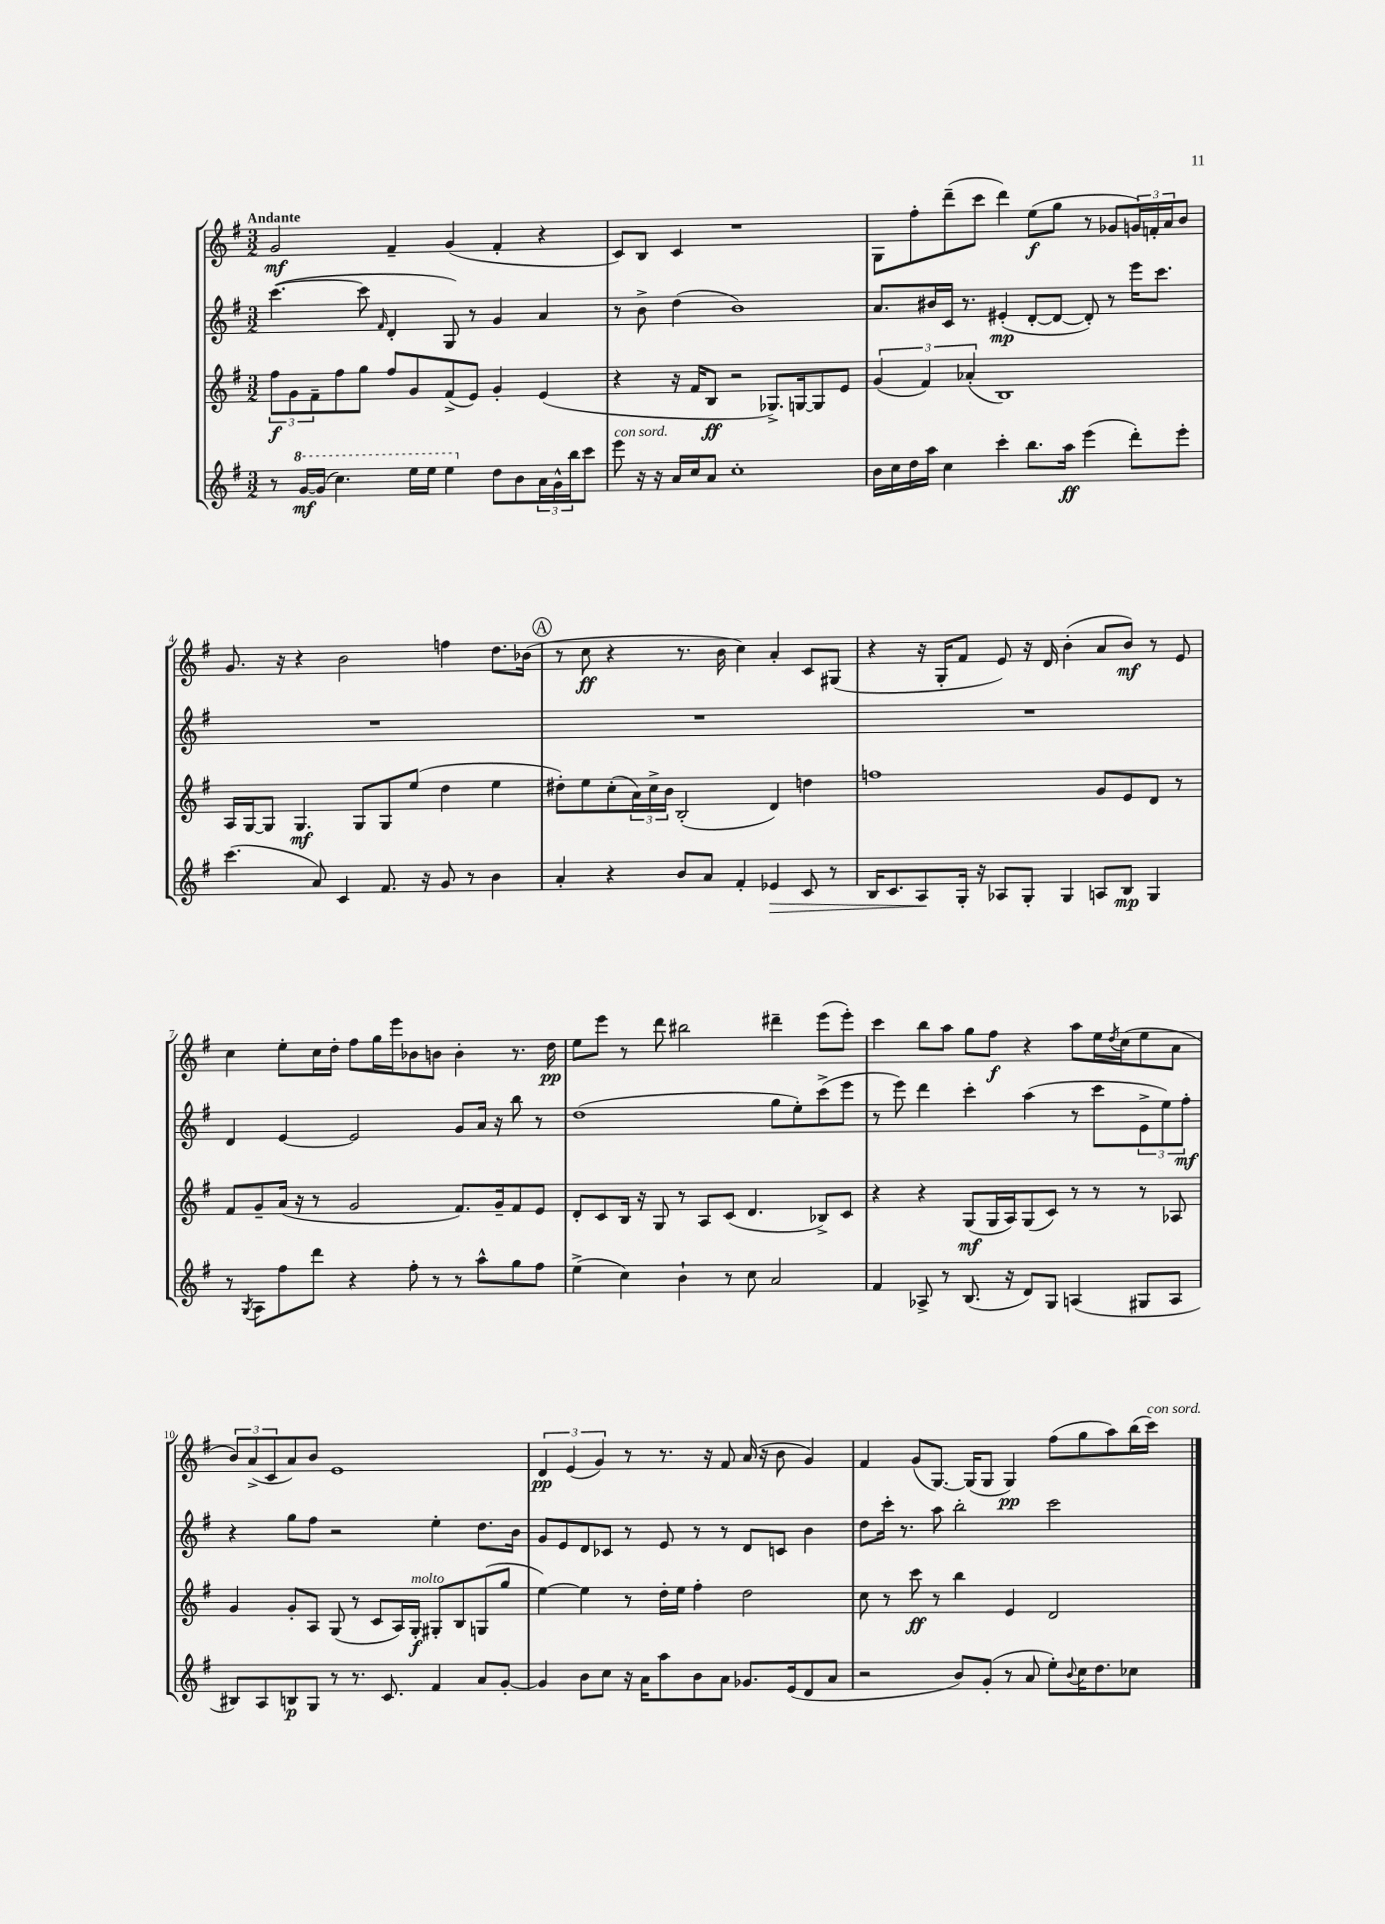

**kern	**dynam	**kern	**dynam	**kern	**dynam	**kern	**dynam
*part4	*part4	*part3	*part3	*part2	*part2	*part1	*part1
*staff4	*staff4	*staff3	*staff3	*staff2	*staff2	*staff1	*staff1
*clefG2	*	*clefG2	*	*clefG2	*	*clefG2	*
*k[f#]	*	*k[f#]	*	*k[f#]	*	*k[f#]	*
*M3/2	*	*M3/2	*	*M3/2	*	*M3/2	*
=1	=1	=1	=1	=1	=1	=1	=1
!	!	!	!	!	!	!LO:TX:a:B:t=Andante	!
8r	.	12ff#\L	f	([4.ccc\	.	2g/	mf
.	.	12g\	.	.	.	.	.
*8va	*	*	*	*	*	*	*
[16gg/LL	mf	.	.	.	.	.	.
.	.	12f#~\	.	.	.	.	.
(16gg/JJ]	.	.	.	.	.	.	.
4.ccc\)	.	8ff#\	.	.	.	.	.
.	.	8gg\J	.	8ccc\]	.	.	.
.	.	.	.	16qqf#/	.	.	.
.	.	8ff#/L	.	4d'/	.	4f#~/	.
16eee\LL	.	8g/	.	.	.	.	.
16eee\JJ	.	.	.	.	.	.	.
4eee\	.	(8f#^/	.	8G/)	.	(4g/	.
.	.	8e/J)	.	8r	.	.	.
*X8va	*	*	*	*	*	*	*
8dd\L	.	4g'/	.	4g/	.	4f#'/	.
8b\	.	.	.	.	.	.	.
24a\L	.	(4e/	.	4a/	.	4r	.
24g^^\	.	.	.	.	.	.	.
24bb\J	.	.	.	.	.	.	.
8ccc\J	.	.	.	.	.	.	.
=2	=2	=2	=2	=2	=2	=2	=2
!LO:TX:a:i:t=con sord.	!	!	!	!	!	!	!
8eee\	.	4r	.	8r	.	8c/L)	.
16r	.	.	.	8b^\	.	8B/J	.
16r	.	.	.	.	.	.	.
16a/LL	.	16r	.	(4dd\	.	4c/	.
16cc/J	.	16f#/KL	.	.	.	.	.
8a/J	.	8B/J	ff	.	.	.	.
1cc'	.	2r	.	1b)	.	1r	.
.	.	8.G-X^/L)	.	.	.	.	.
.	.	[16Gn/k	.	.	.	.	.
.	.	8G/]	.	.	.	.	.
.	.	8e/J	.	.	.	.	.
=3	=3	=3	=3	=3	=3	=3	=3
16b\LL	.	(6g/	.	8.a/L	.	8G\L	.
16cc\	.	.	.	.	.	.	.
16dd\	.	.	.	.	.	8ff#'\	.
.	.	6f#/)	.	.	.	.	.
16aa\JJ	.	.	.	16b#X/L	.	.	.
4cc\	.	.	.	16c/JJ	.	(8ddd~\	.
.	.	.	.	8.r	.	.	.
.	.	(6a-X'/	.	.	.	.	.
.	.	.	.	.	.	8ccc\J	.
4ccc'\	.	1B)	.	(4e#X'/	mp	4ddd\)	.
8.bb\L	.	.	.	[8d'/L	.	(8ee\L	f
.	.	.	.	8d/J_	.	8gg\J	.
16aa\Jk	ff	.	.	.	.	.	.
(4eee\	.	.	.	8d'/])	.	8r	.
.	.	.	.	8r	.	8g-X/L	.
8ddd'\L)	.	.	.	16eee\KL	.	24gn/L)	.
.	.	.	.	.	.	24fn'/	.
.	.	.	.	8.ccc\J	.	.	.
.	.	.	.	.	.	24a/J	.
8eee'\J	.	.	.	.	.	8b/J	.
!!LO:LB:g=z
=4	=4	=4	=4	=4	=4	=4	=4
(4.ccc\	.	16A/LL	.	1.r	.	8.g/	.
.	.	[16G/J	.	.	.	.	.
.	.	8G/J]	.	.	.	.	.
.	.	.	.	.	.	16r	.
.	.	4.G/	mf	.	.	4r	.
8a/)	.	.	.	.	.	.	.
4c/	.	.	.	.	.	2b\	.
.	.	8G/L	.	.	.	.	.
8.f#/	.	8G/	.	.	.	.	.
.	.	(8ee/J	.	.	.	.	.
16r	.	.	.	.	.	.	.
8g/	.	4dd\	.	.	.	4ffn\	.
8r	.	.	.	.	.	.	.
4b\	.	4ee\	.	.	.	8.dd\L	.
.	.	.	.	.	.	(16b-X\Jk	.
!!LO:REH:place=s1:t=A
=5	=5	=5	=5	=5	=5	=5	=5
4a'/	.	8dd#X'\L)	.	1.r	.	8r	.
.	.	8ee\	.	.	.	8cc\	ff
4r	.	(8cc'\	.	.	.	4r	.
.	.	24a\L)	.	.	.	.	.
.	.	24cc^\	.	.	.	.	.
.	.	24b\JJ	.	.	.	.	.
8b/L	.	(2B'/	.	.	.	8.r	.
8a/J	.	.	.	.	.	.	.
.	.	.	.	.	.	16b\	.
4f#'/	.	.	.	.	.	4cc\)	.
!	!LO:HP:b	!	!	!	!	!	!
4e-X/	>	4d/)	.	.	.	4a'/	.
8c/	.	4ddn\	.	.	.	8c/L	.
8r	.	.	.	.	.	(8G#X/J	.
=6	=6	=6	=6	=6	=6	=6	=6
16B/KL	.	1ffn	.	1.r	.	4r	.
8.c/	.	.	.	.	.	.	.
8A/	.	.	.	.	.	16r	.
.	.	.	.	.	.	16G'/KL	.
16G'/Jk	]	.	.	.	.	8f#/J	.
16r	.	.	.	.	.	.	.
8A-X/L	.	.	.	.	.	8e/)	.
8G'/J	.	.	.	.	.	16r	.
.	.	.	.	.	.	16d/	.
4G/	.	.	.	.	.	(4b'\	.
8An/L	.	8g/L	.	.	.	8a/L	.
8B/J	mp	8e/	.	.	.	8b/J)	mf
4G/	.	8d/J	.	.	.	8r	.
.	.	8r	.	.	.	8e/	.
!!LO:LB:g=z
=7	=7	=7	=7	=7	=7	=7	=7
8r	.	8f#/L	.	4d/	.	4cc\	.
8qG/	.	.	.	.	.	.	.
8A\L	.	8g~/	.	.	.	.	.
8ff#\	.	(16a/Jk	.	[4e/	.	8ee'\L	.
.	.	16r	.	.	.	.	.
8ddd\J	.	8r	.	.	.	16cc\L	.
.	.	.	.	.	.	16dd'\JJ	.
4r	.	2g/	.	2e/]	.	8ff#\L	.
.	.	.	.	.	.	16gg\L	.
.	.	.	.	.	.	16eee\J	.
8ff#'\	.	.	.	.	.	8b-X\	.
8r	.	.	.	.	.	8bn\J	.
8r	.	8.f#/L)	.	8g/L	.	4b'\	.
8aa^^\L	.	.	.	16a/Jk	.	.	.
.	.	16g~/k	.	16r	.	.	.
8gg\	.	8f#/	.	8bb\	.	8.r	.
8ff#\J	.	8e/J	.	8r	.	.	.
.	.	.	.	.	.	16dd\	pp
=8	=8	=8	=8	=8	=8	=8	=8
(4ee^\	.	8d'/L	.	(1dd	.	8ee\L	.
.	.	8c/	.	.	.	8eee\J	.
4cc\)	.	16B/Jk	.	.	.	8r	.
.	.	16r	.	.	.	.	.
.	.	8G/	.	.	.	8ddd\	.
4b`\	.	8r	.	.	.	2bb#X\	.
.	.	8A/L	.	.	.	.	.
8r	.	(8c/J	.	.	.	.	.
8cc\	.	4.d/	.	.	.	.	.
2a/	.	.	.	8gg\L	.	4ddd#X~\	.
.	.	.	.	8ee'\)	.	.	.
.	.	8B-X^/L)	.	(8ccc^\	.	(8eee\L	.
.	.	8c/J	.	8eee\J	.	8eee'\J)	.
=9	=9	=9	=9	=9	=9	=9	=9
4f#/	.	4r	.	8r	.	4ccc\	.
.	.	.	.	8eee\)	.	.	.
8A-X^/	.	4r	.	4ddd\	.	8bb\L	.
8r	.	.	.	.	.	8aa\J	.
(8.B/	.	(8G/L	mf	4ccc'\	.	8gg\L	.
.	.	16G/L	.	.	.	8ff#\J	f
16r	.	16A/J)	.	.	.	.	.
8d/L)	.	(8G/	.	(4aa\	.	4r	.
8G/J	.	8c/J)	.	.	.	.	.
(4An/	.	8r	.	8r	.	8aa\L	.
.	.	8r	.	8ccc\L	.	16ee\L	.
.	.	.	.	.	.	8qdd/	.
.	.	.	.	.	.	(16cc\J	.
8G#X/L	.	8r	.	12e^\	.	8ee\	.
.	.	.	.	12ee\)	.	.	.
8A/J	.	8A-X/	.	.	.	8a\J	.
.	.	.	.	12ff#'\J	mf	.	.
!!LO:LB:g=z
=10	=10	=10	=10	=10	=10	=10	=10
8B#X/L)	.	4g/	.	4r	.	12b/L)	.
.	.	.	.	.	.	(12a^/	.
8A/	.	.	.	.	.	.	.
.	.	.	.	.	.	12c/	.
8Bn/	p	8g'/L	.	8gg\L	.	8a/)	.
8G/J	.	8A/J	.	8ff#\J	.	8b/J	.
8r	.	(8G/	.	2r	.	1e	.
8.r	.	8r	.	.	.	.	.
.	.	8c/L	.	.	.	.	.
8.c/	.	.	.	.	.	.	.
.	.	16A/L)	.	.	.	.	.
!	!	!LO:TX:a:i:t=molto	!	!	!	!	!
.	.	16G'/JJ	f	.	.	.	.
4f#/	.	8G#X'/L	.	4ee'\	.	.	.
.	.	8B/	.	.	.	.	.
8a/L	.	(8Gn/	.	8.dd\L	.	.	.
[8g'/J	.	8gg/J	.	.	.	.	.
.	.	.	.	16b\Jk	.	.	.
=11	=11	=11	=11	=11	=11	=11	=11
4g/]	.	[4ee\)	.	8g/L	.	6d/	pp
.	.	.	.	8e/	.	.	.
.	.	.	.	.	.	(6e/	.
8b\L	.	4ee\]	.	8d/	.	.	.
.	.	.	.	.	.	6g/)	.
8cc\J	.	.	.	8c-X/J	.	.	.
16r	.	8r	.	8r	.	8r	.
16a\KL	.	.	.	.	.	.	.
8aa\	.	16dd'\LL	.	8e/	.	8.r	.
.	.	16ee\JJ	.	.	.	.	.
8b\	.	4ff#'\	.	8r	.	.	.
.	.	.	.	.	.	16r	.
8a\J	.	.	.	8r	.	8f#/	.
8.g-X/L	.	2dd\	.	8d/L	.	(16a/	.
.	.	.	.	.	.	16r	.
.	.	.	.	8cn/J	.	8b\	.
(16e/k	.	.	.	.	.	.	.
8d/	.	.	.	4b\	.	4g/)	.
8a/J	.	.	.	.	.	.	.
=12	=12	=12	=12	=12	=12	=12	=12
2r	.	8cc\	.	8dd\L	.	4f#/	.
.	.	8r	.	16ccc'\Jk	.	.	.
.	.	.	.	8.r	.	.	.
.	.	8ccc\	ff	.	.	(8g/L	.
.	.	8r	.	8aa\	.	[8.G/J)	.
8b/L)	.	4bb\	.	2bb'\	.	.	.
.	.	.	.	.	.	(16G/KL]	.
(8g'/J	.	.	.	.	.	8G/J	.
8r	.	4e/	.	.	.	4G/)	pp
8a/	.	.	.	.	.	.	.
8ee'\L)	.	2d/	.	2ccc\	.	(8ff#\L	.
8qqb/	.	.	.	.	.	.	.
16cc\K	.	.	.	.	.	8gg\	.
8.dd\	.	.	.	.	.	.	.
.	.	.	.	.	.	8aa\)	.
8cc-X\J	.	.	.	.	.	(16bb\L	.
!	!	!	!	!	!	!LO:TX:a:i:t=con sord.	!
.	.	.	.	.	.	16ccc\JJ)	.
==	==	==	==	==	==	==	==
*-	*-	*-	*-	*-	*-	*-	*-
